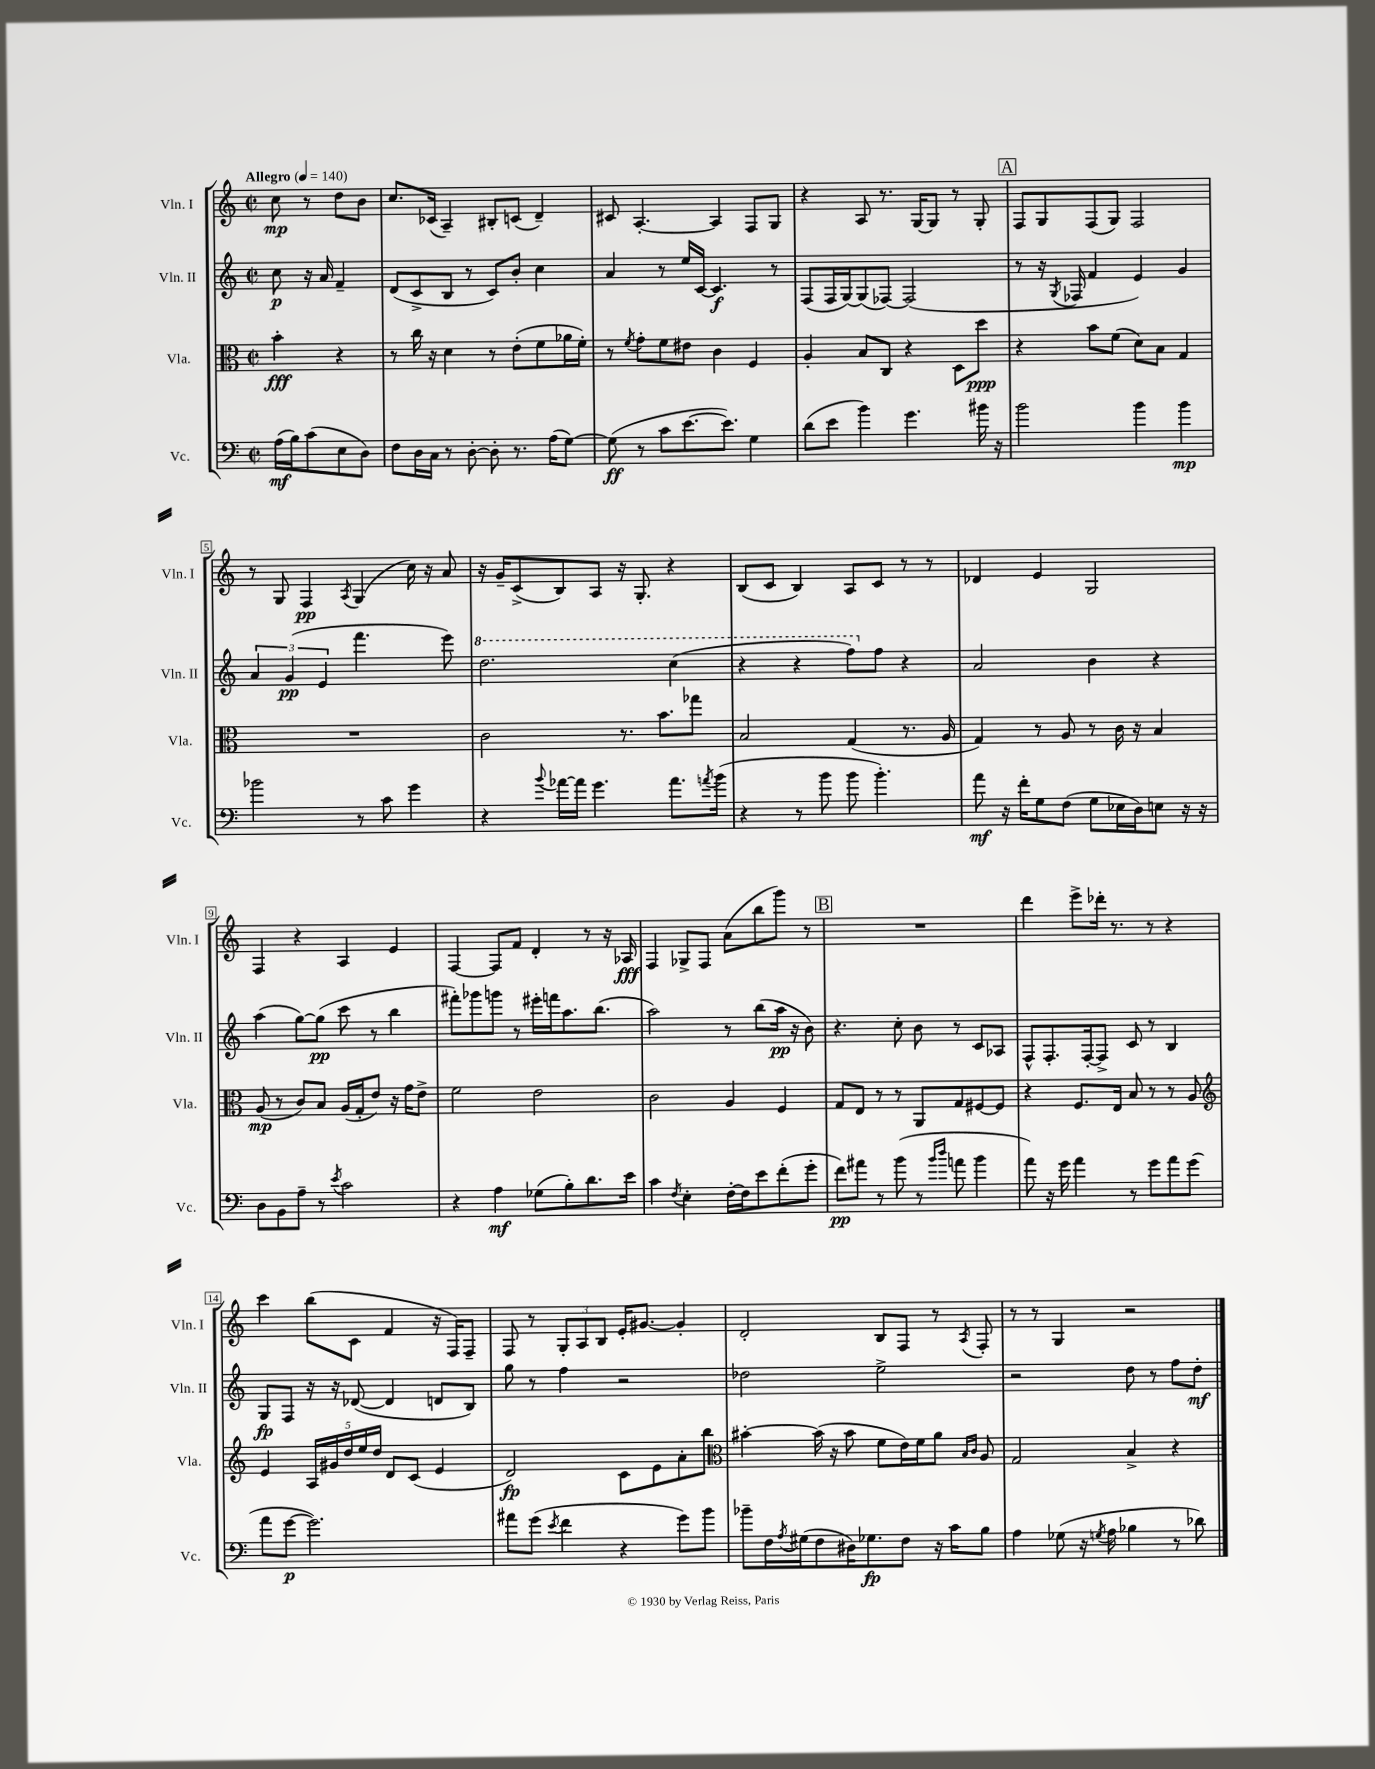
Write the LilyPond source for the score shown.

<<
\new StaffGroup <<
\new Staff = "s0" \with { instrumentName = "Vln. I" shortInstrumentName = "Vln. I" } {
    \clef treble \key c \major \defaultTimeSignature \time 2/2 \partial 2 \tempo "Allegro" 4 = 140
    c''8\mp r8 d''8 b'8 |
    c''8. ces'16( a4--) bis8-. c'8( d'4--) |
    cis'8 a4.~-. a4 f8 g8 |
    r4 a8 r8. g16~ g8 r8 g8-. |
    \mark \markup { \box "A" } f8 g8 f8( g8) f2 |
    r8 g8 f4\pp \acciaccatura { a8 } g4( c''16) r16 a'8 |
    r16 g'16-- c'8->( b8) a8 r16 g8.-. r4 |
    b8( c'8 b4) a8 c'8 r8 r8 |
    des'4 e'4 g2 |
    f4 r4 a4 e'4 |
    f4~ f8 f'8 d'4-. r8 r16 aes16\fff |
    f4 ges8-> f8 a'8( b''8 g'''8) r8 |
    \mark \markup { \box "B" } R1 |
    d'''4 e'''8-> des'''16-. r8. r8 r4 |
    c'''4 b''8( c'8 f'4 r16 f16) f8-- |
    f8 r8 \tuplet 3/2 { g8-. a8 b8 } e'16-. gis'8.~ gis'4-. |
    d'2-. b8 f8 r8 \acciaccatura { a8 } f8-. |
    r8 r8 g4 r2 \bar "|." |
}
\new Staff = "s1" \with { instrumentName = "Vln. II" shortInstrumentName = "Vln. II" } {
    \clef treble \key c \major \defaultTimeSignature \time 2/2 \partial 2
    c''8\p r16 a'16 f'4-- |
    d'8( c'8-> b8 r8 c'8) b'8-. c''4 |
    a'4 r8 e''16 c'16~ c'4.\f r8 |
    f8( f16 g16~) g8( fes8~) fes2( |
    \mark \markup { \box "A" } r8 r16 \acciaccatura { g8 } fes16 f'4 e'4) g'4 |
    \tuplet 3/2 { a'4 g'4\pp( e'4 } f'''4. e'''8) |
    \ottava #1 d'''2. c'''4( |
    r4 r4 f'''8) \ottava #0 f''8 r4 |
    a'2 b'4 r4 |
    a''4( g''8~) g''8\pp( c'''8 r8 b''4 |
    fis'''8-.) ges'''8 g'''8 r8 eis'''16-. f'''16 a''8. b''8.( |
    a''2) r8 b''8( a''16\pp r16 b'8) |
    \mark \markup { \box "B" } r4. c''8-. b'8 r8 c'8 aes8 |
    f8-^ f8.-. f16~-. f8-> c'8 r8 b4 |
    g8\fp f8 r16 r16 des'8~( des'4 d'8 b8) |
    g''8 r8 f''4 r2 |
    des''2 e''2-> |
    r2 d''8 r8 f''8 d''8-.\mf \bar "|." |
}
\new Staff = "s2" \with { instrumentName = "Vla." shortInstrumentName = "Vla." } {
    \clef alto \key c \major \defaultTimeSignature \time 2/2 \partial 2
    b'4-.\fff r4 |
    r8 c''16 r16 d'4 r8 e'8-.( f'8 aes'16 f'16-.) |
    r8 \acciaccatura { f'8 } g'8-. f'8 eis'8 c'4 f4 |
    a4-. b8 c8 r4 d8 d''8\ppp |
    \mark \markup { \box "A" } r4 b'8 f'8( d'8) b8 g4 |
    R1 |
    c'2 r8. b'8. ges''8 |
    b2 g4( r8. a16 |
    g4) r8 a8 r8 c'16 r16 b4 |
    a8\mp( r8 c'8) b8 a16( g16-. e'8) r16 g'16 e'8-> |
    f'2 e'2 |
    c'2 a4 f4 |
    \mark \markup { \box "B" } g8 e8 r8 r8 a,8 g8 fis8~ fis8 |
    r4 f8. e16 b8 r8 r8 a8 |
    \clef treble e'4 \tuplet 5/4 { a16 gis'16 d''16 e''16 d''16 } d'8 c'8( e'4 |
    d'2\fp) c'8 e'8 a'8-. b''8 |
    \clef alto bis'4~-. bis'16( r16 bis'8 f'8 e'16) f'16 a'8 \grace { b16 c'16 } a8 |
    g2 b4-> r4 \bar "|." |
}
\new Staff = "s3" \with { instrumentName = "Vc." shortInstrumentName = "Vc." } {
    \clef bass \key c \major \defaultTimeSignature \time 2/2 \partial 2
    a16\mf( b16) c'8( e8 d8) |
    f8 d16 c16 r8 d8~-. d8-. r8. a16( g8~) |
    g8\ff( r8 c'8 e'8.~ e'8.) g4 |
    d'8( e'8 b'4) g'4. bis'16 r16 |
    \mark \markup { \box "A" } b'2 b'4 b'4\mp |
    bes'2 r8 c'8 g'4 |
    r4 \appoggiatura { b'8 } aes'16~ aes'16 g'4. aes'8. \acciaccatura { a'8 } b'16( |
    r4 r8 b'8 b'8 b'4.-.) |
    a'8\mf r16 f'16-. g8 f8( g8 ees16 d16) e8 r16 r16 |
    d8 b,8 a8-- r8 \acciaccatura { e'8 } c'2 |
    r4 a4\mf ges8( b8-.) d'8. e'16 |
    c'4 \acciaccatura { f8 } e4-. f16~-. f16 e'8 f'8-.( g'8-. |
    \mark \markup { \box "B" } f'8\pp) ais'8 r8 b'8( r8 \grace { b'16 d''16 } a'8 b'4 |
    a'8) r16 g'16 a'4 r8 g'8 a'8 g'8( |
    a'8 g'8~\p g'2.) |
    ais'8 g'8( \acciaccatura { e'8 } f'4 r4 g'8) b'8 |
    bes'8-- f16 \acciaccatura { a8 } gis16( f8 dis16) ges8.\fp f8 r16 c'16 b8 |
    a4 ges8( r16 \acciaccatura { g8 } a16 bes4 r8 des'8) \bar "|." |
}
>>
>>
\layout { \context { \Score \override BarNumber.stencil = #(make-stencil-boxer 0.1 0.3 ly:text-interface::print) } }
